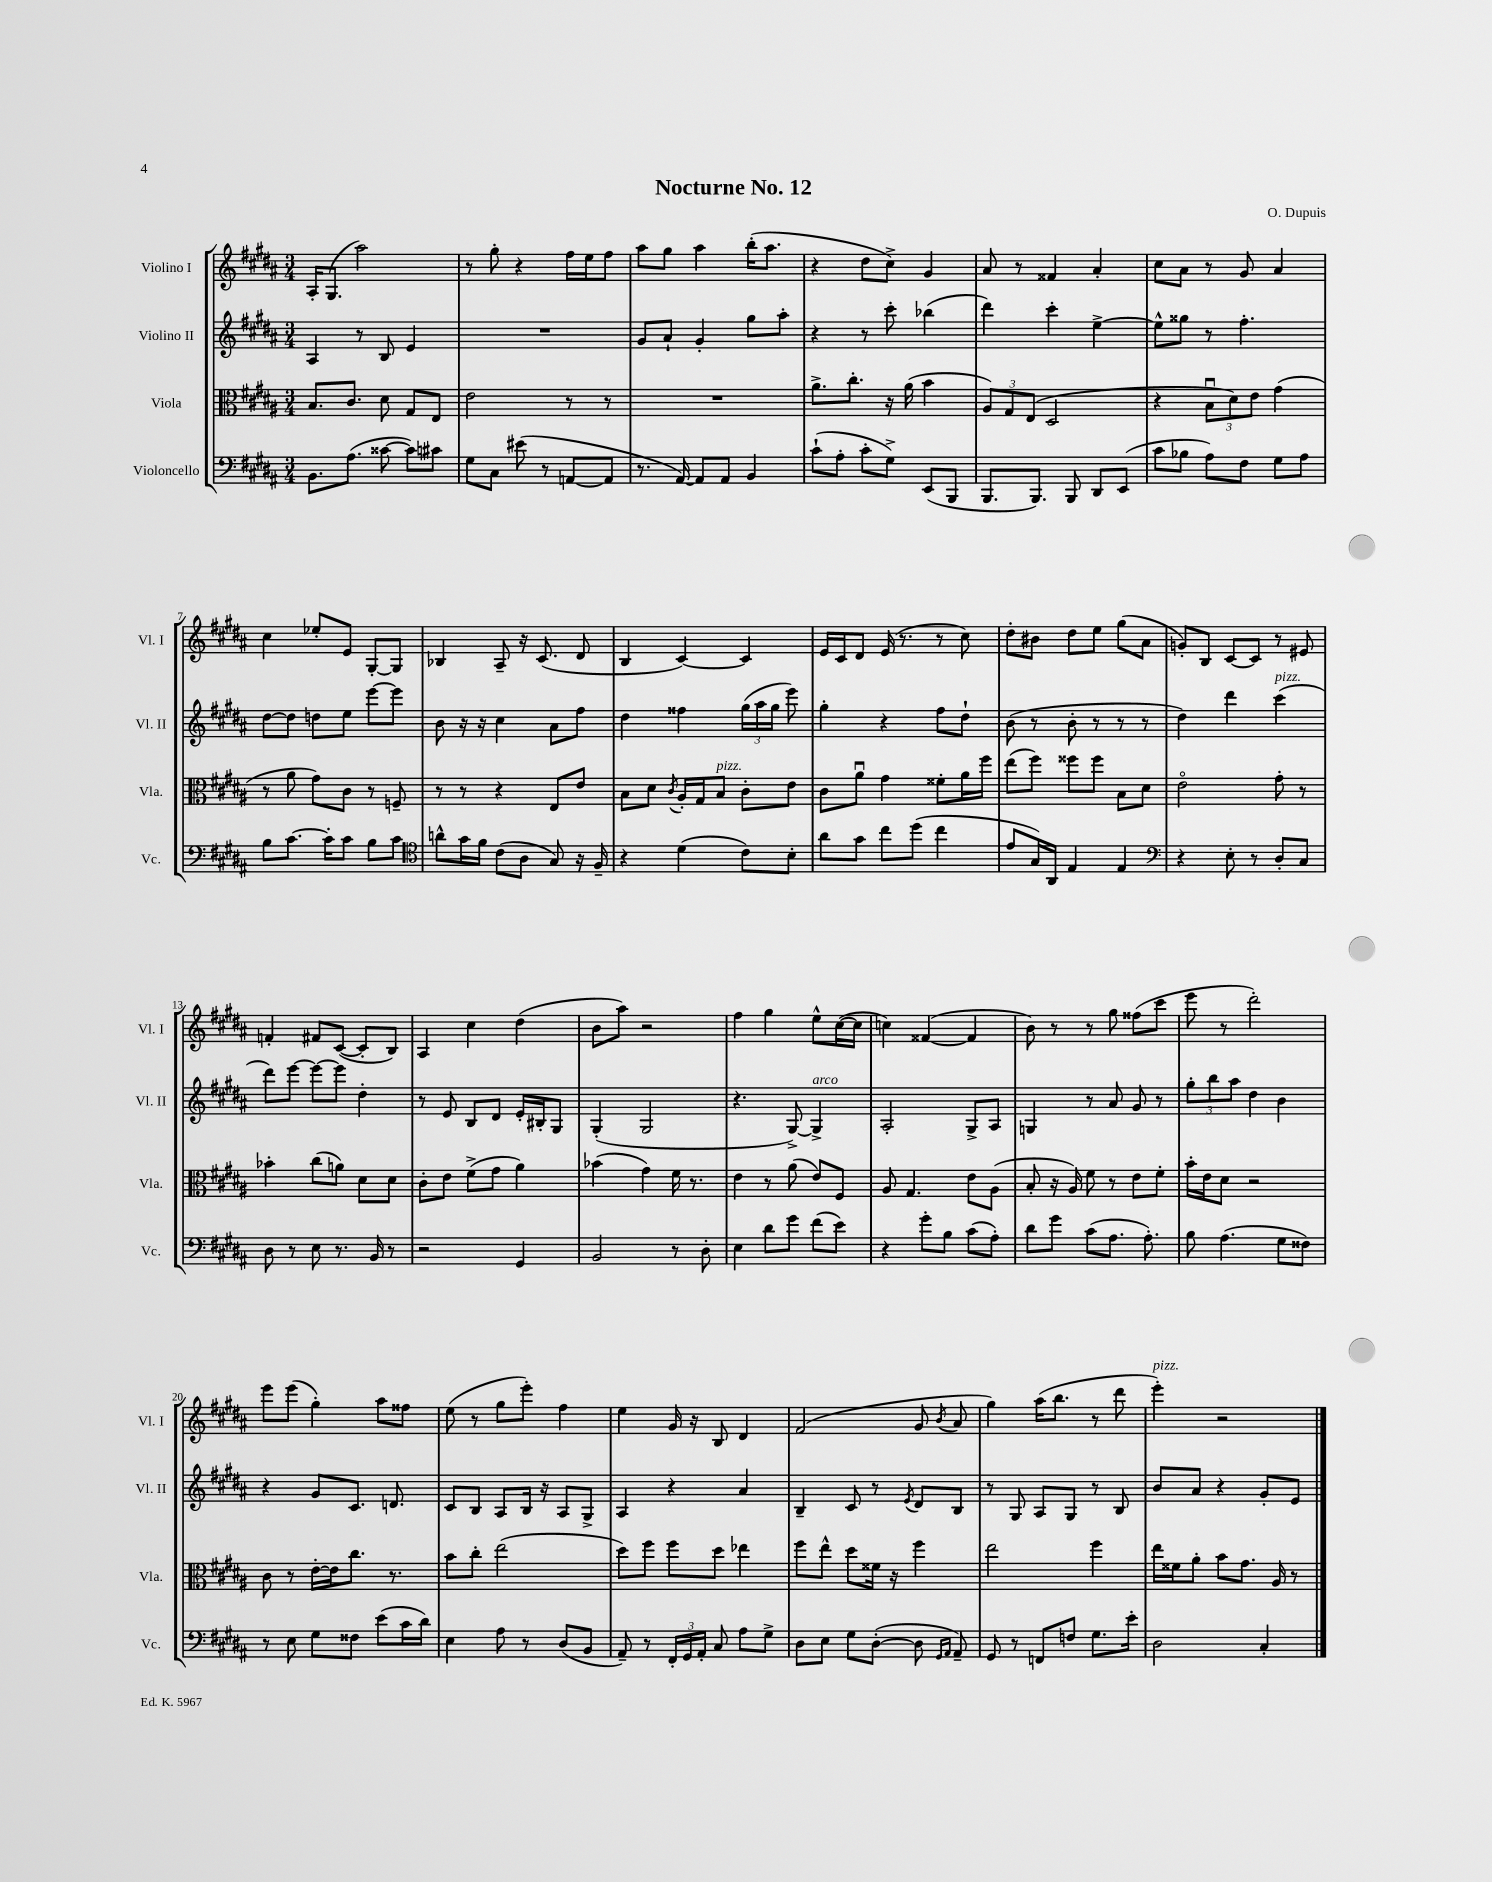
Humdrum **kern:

**kern	**kern	**kern	**kern
*staff4	*staff3	*staff2	*staff1
*clefF4	*clefC3	*clefG2	*clefG2
*k[f#c#g#d#a#]	*k[f#c#g#d#a#]	*k[f#c#g#d#a#]	*k[f#c#g#d#a#]
*M3/4	*M3/4	*M3/4	*M3/4
8.BB	8.B	4A#	16A#'
.	.	.	(8.G#
(8.A#	8.c#	.	.
.	.	8r	2aa#)
[8c##	8d#	8B	.
8c##])	8G#	4e	.
8c#	8E	.	.
=	=	=	=
8G#	2e	2.r	8r
8C#	.	.	8gg#'
(8e#	.	.	4r
8r	.	.	.
[8AA	8r	.	16ff#
.	.	.	16ee
8AA]	8r	.	8ff#
=	=	=	=
8.r	2.r	8g#	8aa#
.	.	8a#`	8gg#
[16AA#)	.	.	.
8AA#]	.	4g#'	4aa#
8AA#	.	.	.
4BB	.	8gg#	(16bb'
.	.	.	8.aa#
.	.	8aa#'	.
=	=	=	=
(8c#`	8.a#^	4r	4r
8A#'	.	.	.
.	8.cc#'	.	.
8c#'	.	8r	8dd#
8G#^)	16r	8ccc#'	8cc#^)
.	(16a#	.	.
(8EE	4b	(4bb-	4g#
8BBB	.	.	.
=	=	=	=
8.BBB	12A#)	4ddd#)	8a#
.	12G#	.	.
.	.	.	8r
.	(12E	.	.
8.BBB)	.	.	.
.	2D#	4ccc#'	4f##
8BBB	.	.	.
8DD#	.	[4ee^	4a#'
(8EE	.	.	.
=	=	=	=
8c#	4r	8ee^^]	8cc#
8B-	.	8gg##	8a#
8A#)	12Bu	8r	8r
.	12d#)	.	.
8F#	.	4.ff#'	8g#
.	12e	.	.
8G#	(4g#	.	4a#
8A#	.	.	.
=	=	=	=
8B	8r	[8dd#	4cc#
[8.c#	8a#	8dd#]	.
.	8g#)	8dd	8ee-'
16c#']	.	.	.
8c#	8c#	8ee	8e
8B	8r	[8eee	[8G#'
8c#	8F~	8eee]	8G#]
=	=	=	=
*clefC4	*	*	*
8a^^	8r	8b	4B-
16g#	8r	16r	.
16f#	.	16r	.
(8c#	4r	4cc#	8A#~
8A#	.	.	16r
.	.	.	(8.c#
8G#)	8E	8a#	.
16r	8e	8ff#	8d#
16F#~	.	.	.
=	=	=	=
4r	8B	4dd#	4B
.	8d#	.	.
.	8qc#	.	.
(4d#	16A#'	4ff##	[4c#)
.	16G#	.	.
.	8B	.	.
8c#)	8c#'	(24gg#	4c#]
.	.	24aa#	.
.	.	24gg#	.
8B'	8e	8eee)	.
=	=	=	=
8a#	8c#	4gg#'	16e
.	.	.	16c#
8g#	8a#u	.	8d#
8cc#	4g#	4r	(16e
.	.	.	8.r
(8dd#	.	.	.
4cc#	8f##'	8ff#	8r
.	16a#	8dd#`	8cc#)
.	16ff#	.	.
=	=	=	=
8e	(8ee	(8b	8dd#'
16G#)	8ff#)	8r	8b#
16AA#	.	.	.
4E	8ff##	8b'	8dd#
.	8ff##	8r	8ee
4E	8B	8r	(8gg#
.	8d#	8r	8a#
=	=	=	=
*clefF4	*	*	*
4r	2eo	4dd#)	8g')
.	.	.	8B
8E'	.	4ddd#	[8c#
8r	.	.	8c#]
8D#'	8g#'	(4ccc#	8r
8C#	8r	.	8e#
=	=	=	=
8D#	4b-'	8ddd#)	4f'
8r	.	[8eee	.
8E	(8cc#	8eee_	8f#
8.r	8a)	8eee]	([8c#
.	8d#	4dd#'	8c#']
16BB	.	.	.
8r	8d#	.	8B)
=	=	=	=
2r	8c#'	8r	4A#
.	8e	8e	.
.	(8f#^	8B	4cc#
.	8g#	8d#	.
4GG#	4a#)	16e'	(4dd#
.	.	16B#'	.
.	.	8G#	.
=	=	=	=
2BB	(4b-	(4G#'	8b
.	.	.	8aa#)
.	4g#)	2G#	2r
8r	16f#	.	.
.	8.r	.	.
8D#'	.	.	.
=	=	=	=
4E	4e	4.r	4ff#
8d#	8r	.	4gg#
8g#	(8a#	[8G#^)	.
(8f#	8e)	4G#^]	8ee^^
8e)	8F#	.	([16cc#
.	.	.	16cc#]
=	=	=	=
4r	8A#	2A#'	4cc)
.	4.G#	.	.
8g#'	.	.	([4f##
8B	.	.	.
(8c#	8e	8G#^	4f##]
8A#')	(8A#	8A#	.
=	=	=	=
8d#	8B'	4G	8b)
8g#	16r	.	8r
.	16A#)	.	.
(8c#	8f#	8r	8r
8.A#	8r	8a#	8gg#
.	8e	8g#	(8ff##
8.A#')	.	.	.
.	8f#'	8r	8ccc#
=	=	=	=
8B	16b'	12gg#'	8eee
.	16e	.	.
.	.	12bb	.
(4.A#	8d#	.	8r
.	.	12aa#	.
.	2r	4dd#	2ddd#')
8G#	.	4b	.
8F##)	.	.	.
=	=	=	=
8r	8c#	4r	8eee
8E	8r	.	(8eee
8G#	[16e'	8g#	4gg#')
.	16e]	.	.
8F##	8.cc#	8.c#	.
(8e	.	.	8aa#
.	8.r	8.d	.
16c#	.	.	8ff##
16d#)	.	.	.
=	=	=	=
4E	8b	8c#	(8ee
.	8cc#'	8B	8r
8A#	(2ee	8A#	8gg#
8r	.	16B	8eee')
.	.	16r	.
(8D#	.	8A#	4ff#
8BB	.	8G#^	.
=	=	=	=
8AA#~)	8dd#)	4A#	4ee
8r	8ff#	.	.
24FF#'	8ff#	4r	16g#
24GG#	.	.	.
.	.	.	16r
24AA#'	.	.	.
8C#	8dd#	.	8B
8A#	4ee-	4a#	4d#
8G#^	.	.	.
=	=	=	=
8D#	8ff#	4B~	(2f#
8E	8ee^^	.	.
8G#	8dd#	8c#	.
([8D#'	16f##	8r	.
.	16r	.	.
.	.	8qe	.
8D#]	4ff#	8d#	8g#
16qqGG#	.	.	.
16qqAA#	.	.	8qb
8AA#~)	.	8B	8a#
=	=	=	=
8GG#	2ee	8r	4gg#)
8r	.	8G#	.
8FF	.	8A#	(16aa#
.	.	.	8.bb
8F	.	8G#	.
8.G#	4ff#	8r	8r
.	.	8B	8ddd#
16e'	.	.	.
=	=	=	=
2D#	16ee	8b	4eee')
.	16f##	.	.
.	8a#'	8a#	.
.	8b	4r	2r
.	8.g#	.	.
4C#'	.	8g#'	.
.	16A#	.	.
.	8r	8e	.
==	==	==	==
*-	*-	*-	*-
